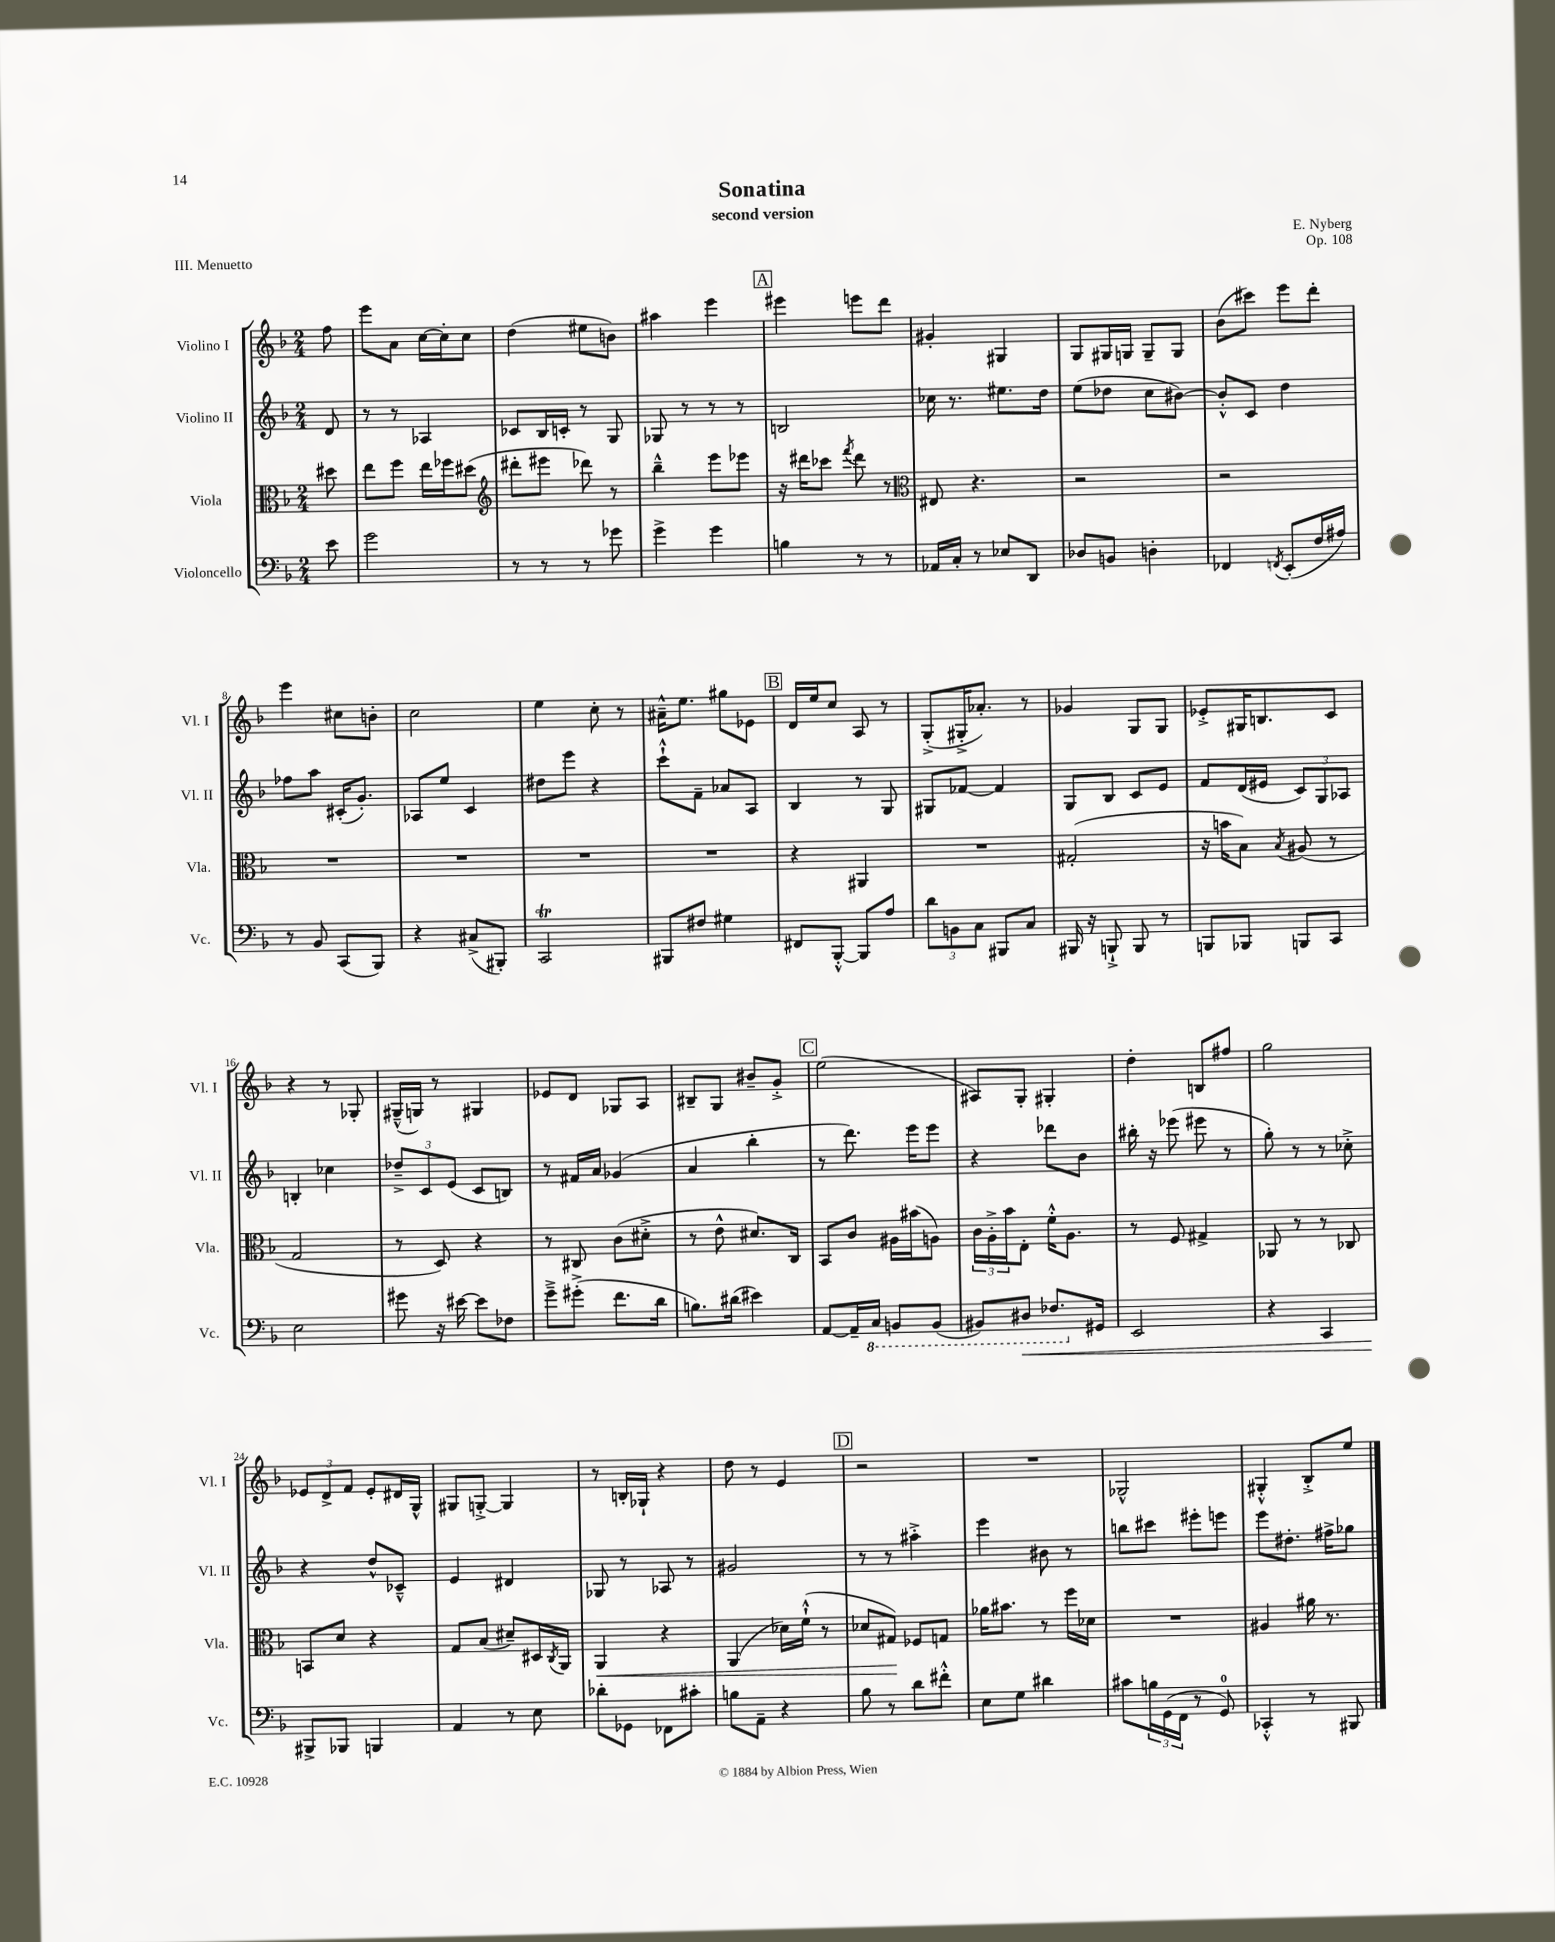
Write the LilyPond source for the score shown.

\header { title = "Sonatina" composer = "E. Nyberg" subtitle = "second version" opus = "Op. 108" piece = "III. Menuetto" }
<<
\new StaffGroup <<
\new Staff = "s0" \with { instrumentName = "Violino I" shortInstrumentName = "Vl. I" } {
    \clef treble \key f \major \numericTimeSignature \time 2/4 \partial 8
    f''8 |
    e'''8 a'8 c''16~ c''16-. c''8 |
    d''4( eis''8 b'8) |
    ais''4 e'''4 |
    \mark \markup { \box "A" } eis'''4 e'''8 d'''8 |
    gis'4-. gis4 |
    g8 gis16 g16 g8-- g8 |
    bes'8( cis'''8) e'''8 d'''8-. |
    e'''4 cis''8 b'8-. |
    c''2 |
    e''4 c''8-. r8 |
    ais'16---^ e''8. gis''8 ees'8 |
    \mark \markup { \box "B" } d'16 e''16 c''8 a8 r8 |
    g8-.->( gis16-.-> aes'8.-.) r8 |
    ges'4 g8 g8 |
    ees'8-.-> gis16 b8. c'8 |
    r4 r8 ges8-. |
    gis16---^( g16) r8 gis4 |
    ees'8 d'8 ges8 a8 |
    bis8-- g8 bis'8-- g'8-.-> |
    \mark \markup { \box "C" } e''2( |
    ais8) g8-. gis4-. |
    d''4-. b8 fis''8 |
    g''2 |
    \tuplet 3/2 { ees'8 d'8-> f'8 } ees'8-. dis'16 g16-^ |
    gis8 g8~-.-> g4 |
    r8 b16-. ges16-! r4 |
    d''8 r8 e'4 |
    \mark \markup { \box "D" } r2 |
    R2 |
    ges2-^ |
    gis4-.-^ bes8-.-> e''8 \bar "|." |
}
\new Staff = "s1" \with { instrumentName = "Violino II" shortInstrumentName = "Vl. II" } {
    \clef treble \key f \major \numericTimeSignature \time 2/4 \partial 8
    d'8 |
    r8 r8 aes4 |
    ces'8 bes16 c'16-. r8 g8 |
    ges8 r8 r8 r8 |
    \mark \markup { \box "A" } b2 |
    ces''16 r8. eis''8. d''16 |
    e''8( des''8 c''8 bis'8~) |
    bis'8-.-^ c'8 d''4 |
    fes''8 a''8 cis'16-.( g'8.-.) |
    aes8 e''8 c'4 |
    dis''8 e'''8 r4 |
    c'''8-!-^ f'8-- aes'8 a8 |
    \mark \markup { \box "B" } bes4 r8 g8 |
    gis8 fes'8~ fes'4 |
    g8 bes8 c'8 e'8 |
    f'8 d'16( eis'16 \tuplet 3/2 { c'8) g8 aes8 } |
    b4-. ces''4 |
    \tuplet 3/2 { des''8---> c'8 e'8( } c'8 b8) |
    r8 fis'16 a'16 ges'4( |
    a'4 bes''4-. |
    \mark \markup { \box "C" } r8 d'''8.) e'''16 e'''8 |
    r4 des'''8 bes'8 |
    bis''16-. r16 ees'''8( eis'''8 r8 |
    g''8-.) r8 r8 ces''8-.-> |
    r4 d''8-^ ces'8---^ |
    e'4 dis'4 |
    ges8 r8 aes8 r8 |
    gis'2 |
    \mark \markup { \box "D" } r8 r8 ais''4-.-> |
    e'''4 bis'8 r8 |
    b''8 cis'''8 eis'''8-. e'''8 |
    e'''8 dis''8.-. fis''16-> ges''8 \bar "|." |
}
\new Staff = "s2" \with { instrumentName = "Viola" shortInstrumentName = "Vla." } {
    \clef alto \key f \major \numericTimeSignature \time 2/4 \partial 8
    dis''8 |
    e''8 f''8 e''16 fes''16 dis''8( |
    \clef treble dis'''8-. eis'''8 des'''8) r8 |
    bes''4---^ e'''8 ees'''8 |
    \mark \markup { \box "A" } r16 dis'''16 ces'''8 \acciaccatura { f'''8 } dis'''8 r8 |
    \clef alto eis8 r4. |
    r2 |
    r2 |
    R2 |
    R2 |
    R2 |
    R2 |
    \mark \markup { \box "B" } r4 ais,4 |
    R2 |
    gis2-.( |
    r16 b'16 bes8) \acciaccatura { bes8 } ais8( r8 |
    g2 |
    r8 d8) r4 |
    r8 cis8 c'8( dis'8-.-> |
    r8 e'8-^ dis'8.) c16 |
    \mark \markup { \box "C" } bes,8 c'8 ais16 bis'16( a8) |
    \tuplet 3/2 { c'16 a16-.-> bes'16 } e8-. f'16-.-^ a8. |
    r8 f8 gis4-> |
    aes,8 r8 r8 ces8 |
    b,8 d'8 r4 |
    g8 bes8( dis'8--) dis16 \acciaccatura { c8 } a,16 |
    a,4\< r4 |
    a,4( des'16) f'16-!-^( r8 |
    \mark \markup { \box "D" } des'8 gis8\!) fes8 g8 |
    aes'16 bis'8. r8 f''16 des'16 |
    R2 |
    ais4 ais'16 r8. \bar "|." |
}
\new Staff = "s3" \with { instrumentName = "Violoncello" shortInstrumentName = "Vc." } {
    \clef bass \key f \major \numericTimeSignature \time 2/4 \partial 8
    e'8 |
    g'2 |
    r8 r8 r8 ges'8 |
    g'4-> g'4 |
    \mark \markup { \box "A" } b4 r8 r8 |
    aes,16 c16-. r8 ees8 d,8 |
    des8 b,8 d4-. |
    fes,4 \acciaccatura { f,8 } e,8-.( f16 ais16) |
    r8 bes,8 c,8( bes,,8) |
    r4 cis8->( bis,,8-.) |
    c,2\trill |
    bis,,8 fis8 gis4 |
    \mark \markup { \box "B" } fis,8 bes,,8~-.-^ bes,,8 a8 |
    \tuplet 3/2 { d'8 b,8 c8 } bis,,8 c8 |
    bis,,16 r16 b,,8-!-> b,,8 r8 |
    b,,8 bes,,8 b,,8 c,8 |
    e2 |
    gis'8 r16 eis'16~ eis'8 fes8 |
    g'8---> gis'8-.->( f'8. d'16 |
    b8.) dis'16( eis'4) |
    \mark \markup { \box "C" } a,8~ a,16-- \ottava #-1 c,16 b,,8 b,,8( |
    bis,,8) dis,8\< fes,8. \ottava #0 gis,16 |
    e,2 |
    r4 c,4 |
    bis,,8->\! bes,,8 b,,4 |
    a,4 r8 e8 |
    des'8-. ges,8 fes,8 cis'8-. |
    b8 a,8-- r4 |
    \mark \markup { \box "D" } bes8 r8 d'8 fis'8-.-^ |
    e8 g8 dis'4 |
    cis'8 \tuplet 3/2 { b16 g,16( f,16 } r8 g,8-0) |
    ces,4-.-^ r8 bis,,8 \bar "|." |
}
>>
>>
